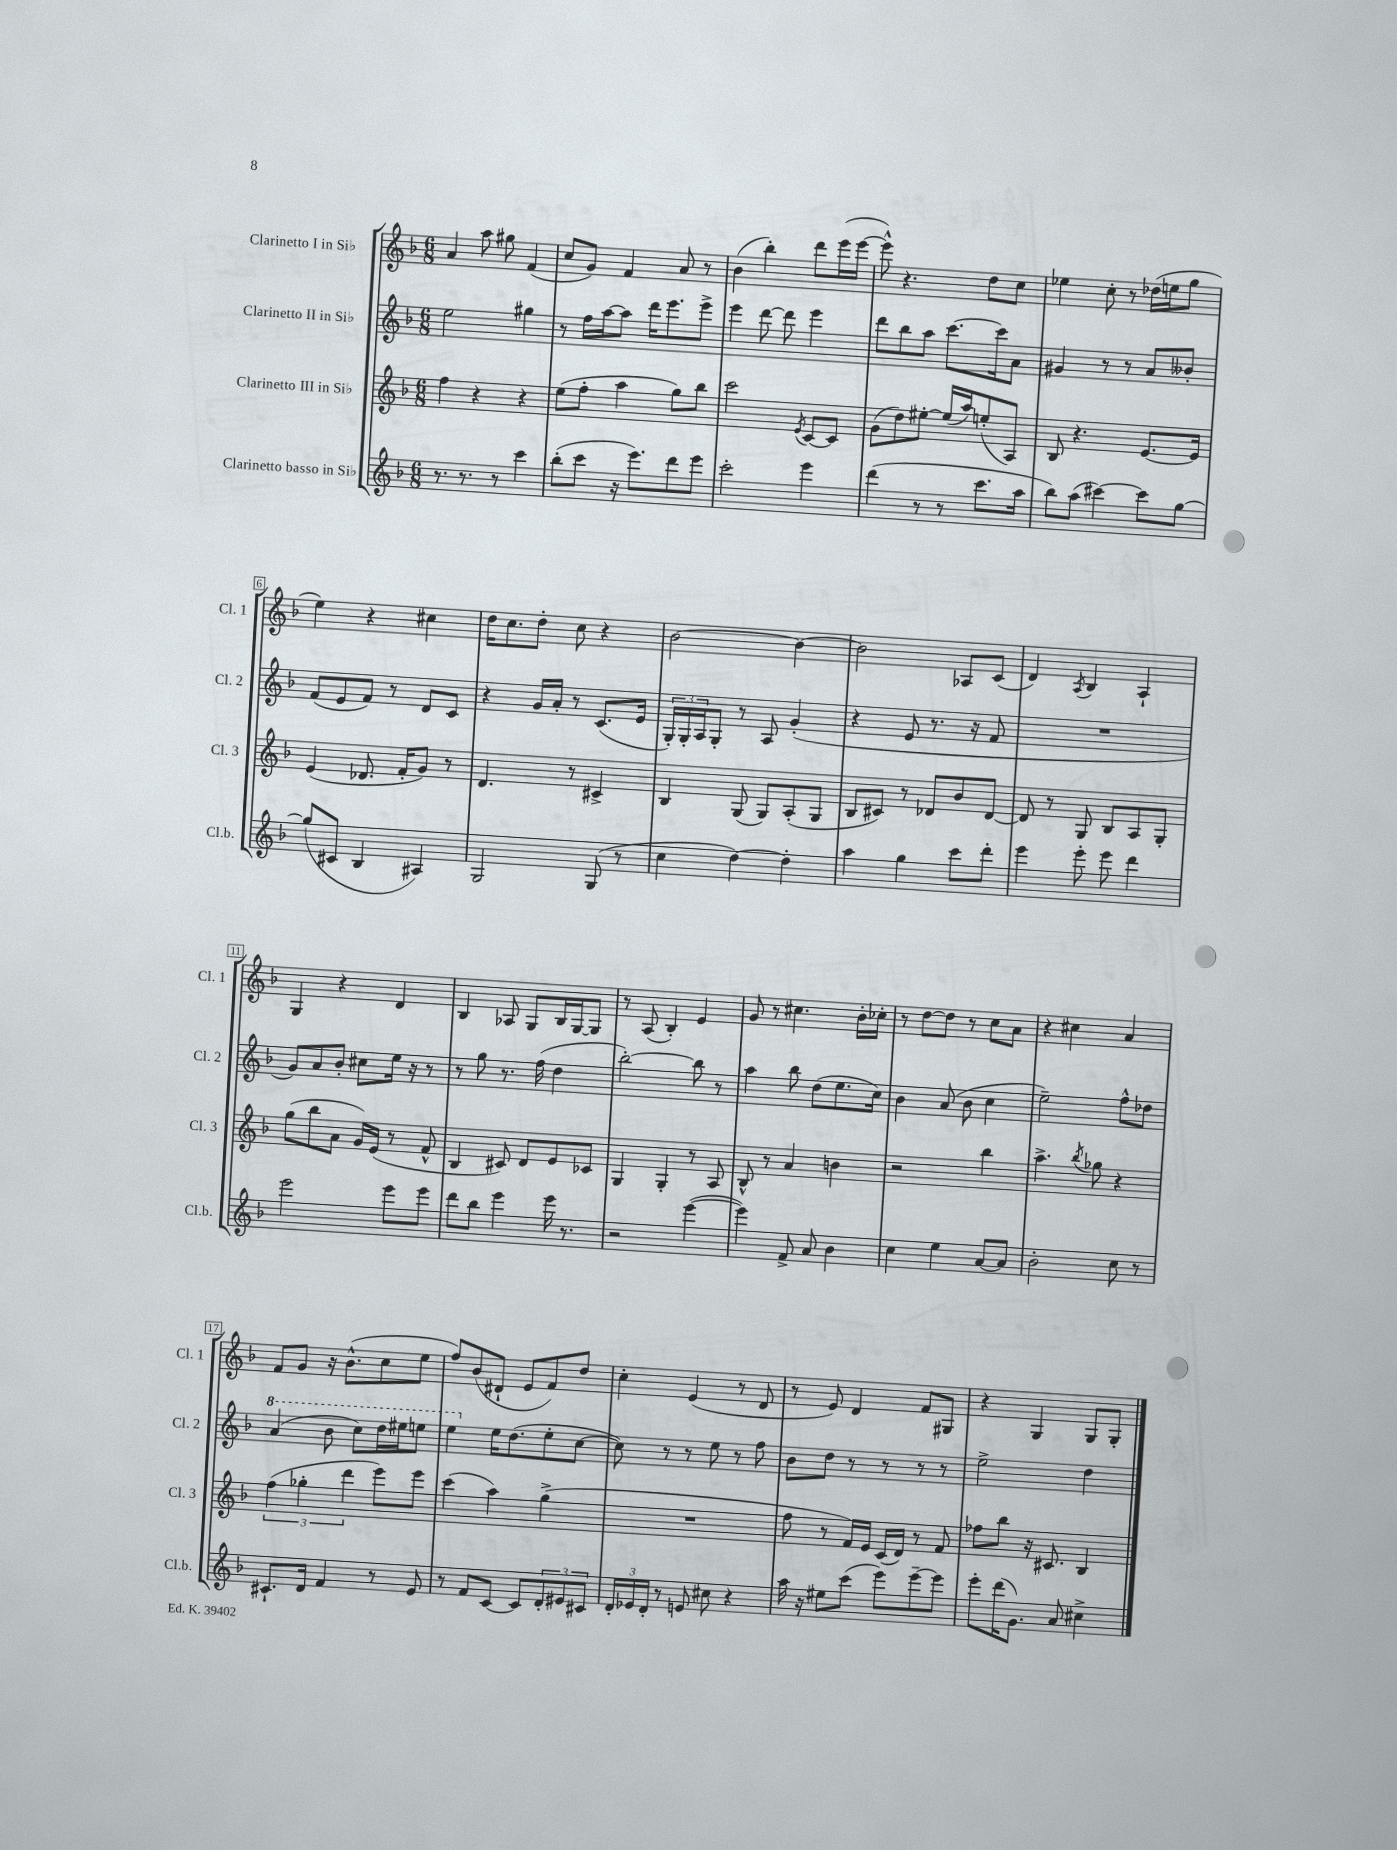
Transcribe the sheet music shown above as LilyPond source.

<<
\new StaffGroup <<
\new Staff = "s0" \with { instrumentName = "Clarinetto I in Sib" shortInstrumentName = "Cl. 1" } {
    \clef treble \key f \major \numericTimeSignature \time 6/8
    a'4 a''8 gis''8 f'4( |
    c''8 g'8) f'4 a'8 r8 |
    bes'4( bes''4-.) d'''8 e'''16( e'''16~ |
    e'''8-^) r4. d''8 c''8 |
    ees''4 c''8-. r8 des''16( e''16 g''8 |
    e''4) r4 cis''4 |
    d''16 c''8. d''8-. c''8 r4 |
    bes'2~ bes'4~ |
    bes'2 aes8 c'8( |
    d'4) \acciaccatura { a8 } bes4 a4-! |
    g4 r4 d'4 |
    bes4 aes8 g8 bes16 g16~ g8 |
    r8 a8( bes4-.) e'4 |
    g'8 r8 cis''4. bes'16-. ces''16-. |
    r8 d''8~ d''8 r8 c''8 a'8 |
    r4 cis''4 a'4 |
    f'8 g'8 r16 bes'8.-^( c''8 e''8 |
    f''8) bes'8( dis'8-! e'8 f'8) d''8 |
    c''4-. e'4( r8 d'8 |
    r8 e'8) d'4 f'8 gis8 |
    r4 g4 g8 g8-. \bar "|." |
}
\new Staff = "s1" \with { instrumentName = "Clarinetto II in Sib" shortInstrumentName = "Cl. 2" } {
    \clef treble \key f \major \numericTimeSignature \time 6/8
    e''2 gis''4 |
    r8 f''16 a''16~ a''8 d'''16 e'''8. e'''8-> |
    e'''4 d'''8~ d'''8 e'''4 |
    d'''8 bes''8 a''8 c'''8.~ c'''16 a'8 |
    gis'4 r8 r8 a'8 beses'8-. |
    f'8( e'8 f'8) r8 d'8 c'8 |
    r4 g'16 a'16-. r8 c'8.( e'16 |
    \tuplet 3/2 { g16-.) g16-. a16 } g8-. r8 a8 g'4-.( |
    r4 e'8 r8. r16 f'8 |
    R2. |
    g'8) a'8 bes'8-. cis''8 e''16 r16 r8 |
    r8 g''8 r8. f''16( d''4 |
    bes''2~-.) bes''8 r8 |
    a''4 bes''8 d''8( e''8. c''16) |
    bes'4 a'8( bes'8 c''4 |
    e''2--) f''8-^ des''8 |
    \ottava #1 a''4( bes''8 c'''8) d'''16 eis'''16 e'''8 |
    e'''4 \ottava #0 e''16 d''8.( e''8-. c''8~ |
    c''8) r8 r8 e''8 r8 f''8 |
    bes'8 d''8 r8 r8 r8 r8 |
    e''2-> d''4 \bar "|." |
}
\new Staff = "s2" \with { instrumentName = "Clarinetto III in Sib" shortInstrumentName = "Cl. 3" } {
    \clef treble \key f \major \numericTimeSignature \time 6/8
    f''4 r4 r4 |
    e''8( f''8-. a''4 g''8) bes''8 |
    c'''2 \acciaccatura { e'8 } c'8~ c'8 |
    g'8( d''8) eis''8~-. eis''16( a''16) e''8-.( a8) |
    bes8 r4. e'8.~ e'16 |
    e'4( des'8. f'16-. g'8) r8 |
    d'4. r8 cis'4-> |
    bes4 g8( g8) a8-.( g8 |
    bes8 cis'8) r8 des'8 bes'8 des'8~ |
    des'8 r8 g8 bes8 a8 g8-. |
    g''8( bes''8 a'8 g'16) e'16( r8 f'8-^ |
    bes4 cis'8) d'8 e'8 ces'8 |
    g4 g4-. r8 a8 |
    bes8-^ r8 a'4 b'4 |
    r2 bes''4 |
    a''4.-> \acciaccatura { bes''8 } ges''8 r4 |
    \tuplet 3/2 { f''4( ges''4-. d'''4 } e'''8) e'''8 |
    c'''4( a''4) g''4->( |
    R2. |
    f''8 r8 f'16) e'16 c'16( d'16) r8 f'8 |
    fes''8 bes''8 r16 cis'8. bes4 \bar "|." |
}
\new Staff = "s3" \with { instrumentName = "Clarinetto basso in Sib" shortInstrumentName = "Cl.b." } {
    \clef treble \key f \major \numericTimeSignature \time 6/8
    r8. r8. r8 c'''4 |
    bes''8-.( c'''8 r16 e'''8.) d'''8 e'''8 |
    c'''2-. e'''4 |
    d'''4( r8 r8 c'''8. a''16 |
    bes''8) a''8( cis'''4~) cis'''8 g''8~ |
    g''8( cis'8 bes4 ais4) |
    g2 g8( r8 |
    c''4 d''4~) d''4-. |
    a''4 g''4 c'''8 d'''8-. |
    e'''4 e'''8-. e'''8 d'''4 |
    e'''2 e'''8 e'''8 |
    d'''8 bes''8 e'''4 e'''16 r8. |
    r2 e'''4~( |
    e'''4) f'8-> a'8 bes'4 |
    c''4 e''4 a'8~ a'8 |
    bes'2-. c''8 r8 |
    cis'8.-! d'16 f'4 r8 e'8 |
    r8 f'8 c'8~ c'8 \tuplet 3/2 { d'8-. eis'8 cis'8 } |
    \tuplet 3/2 { d'16-. ees'16 d'16-. } r8 e'8 cis''8 r4 |
    a''16 r16 eis''8 c'''8( e'''8) e'''8~-- e'''8 |
    e'''8-. d'''16( g'8.) a'8 cis''4-> \bar "|." |
}
>>
>>
\layout { \context { \Score \override BarNumber.stencil = #(make-stencil-boxer 0.1 0.3 ly:text-interface::print) } }
